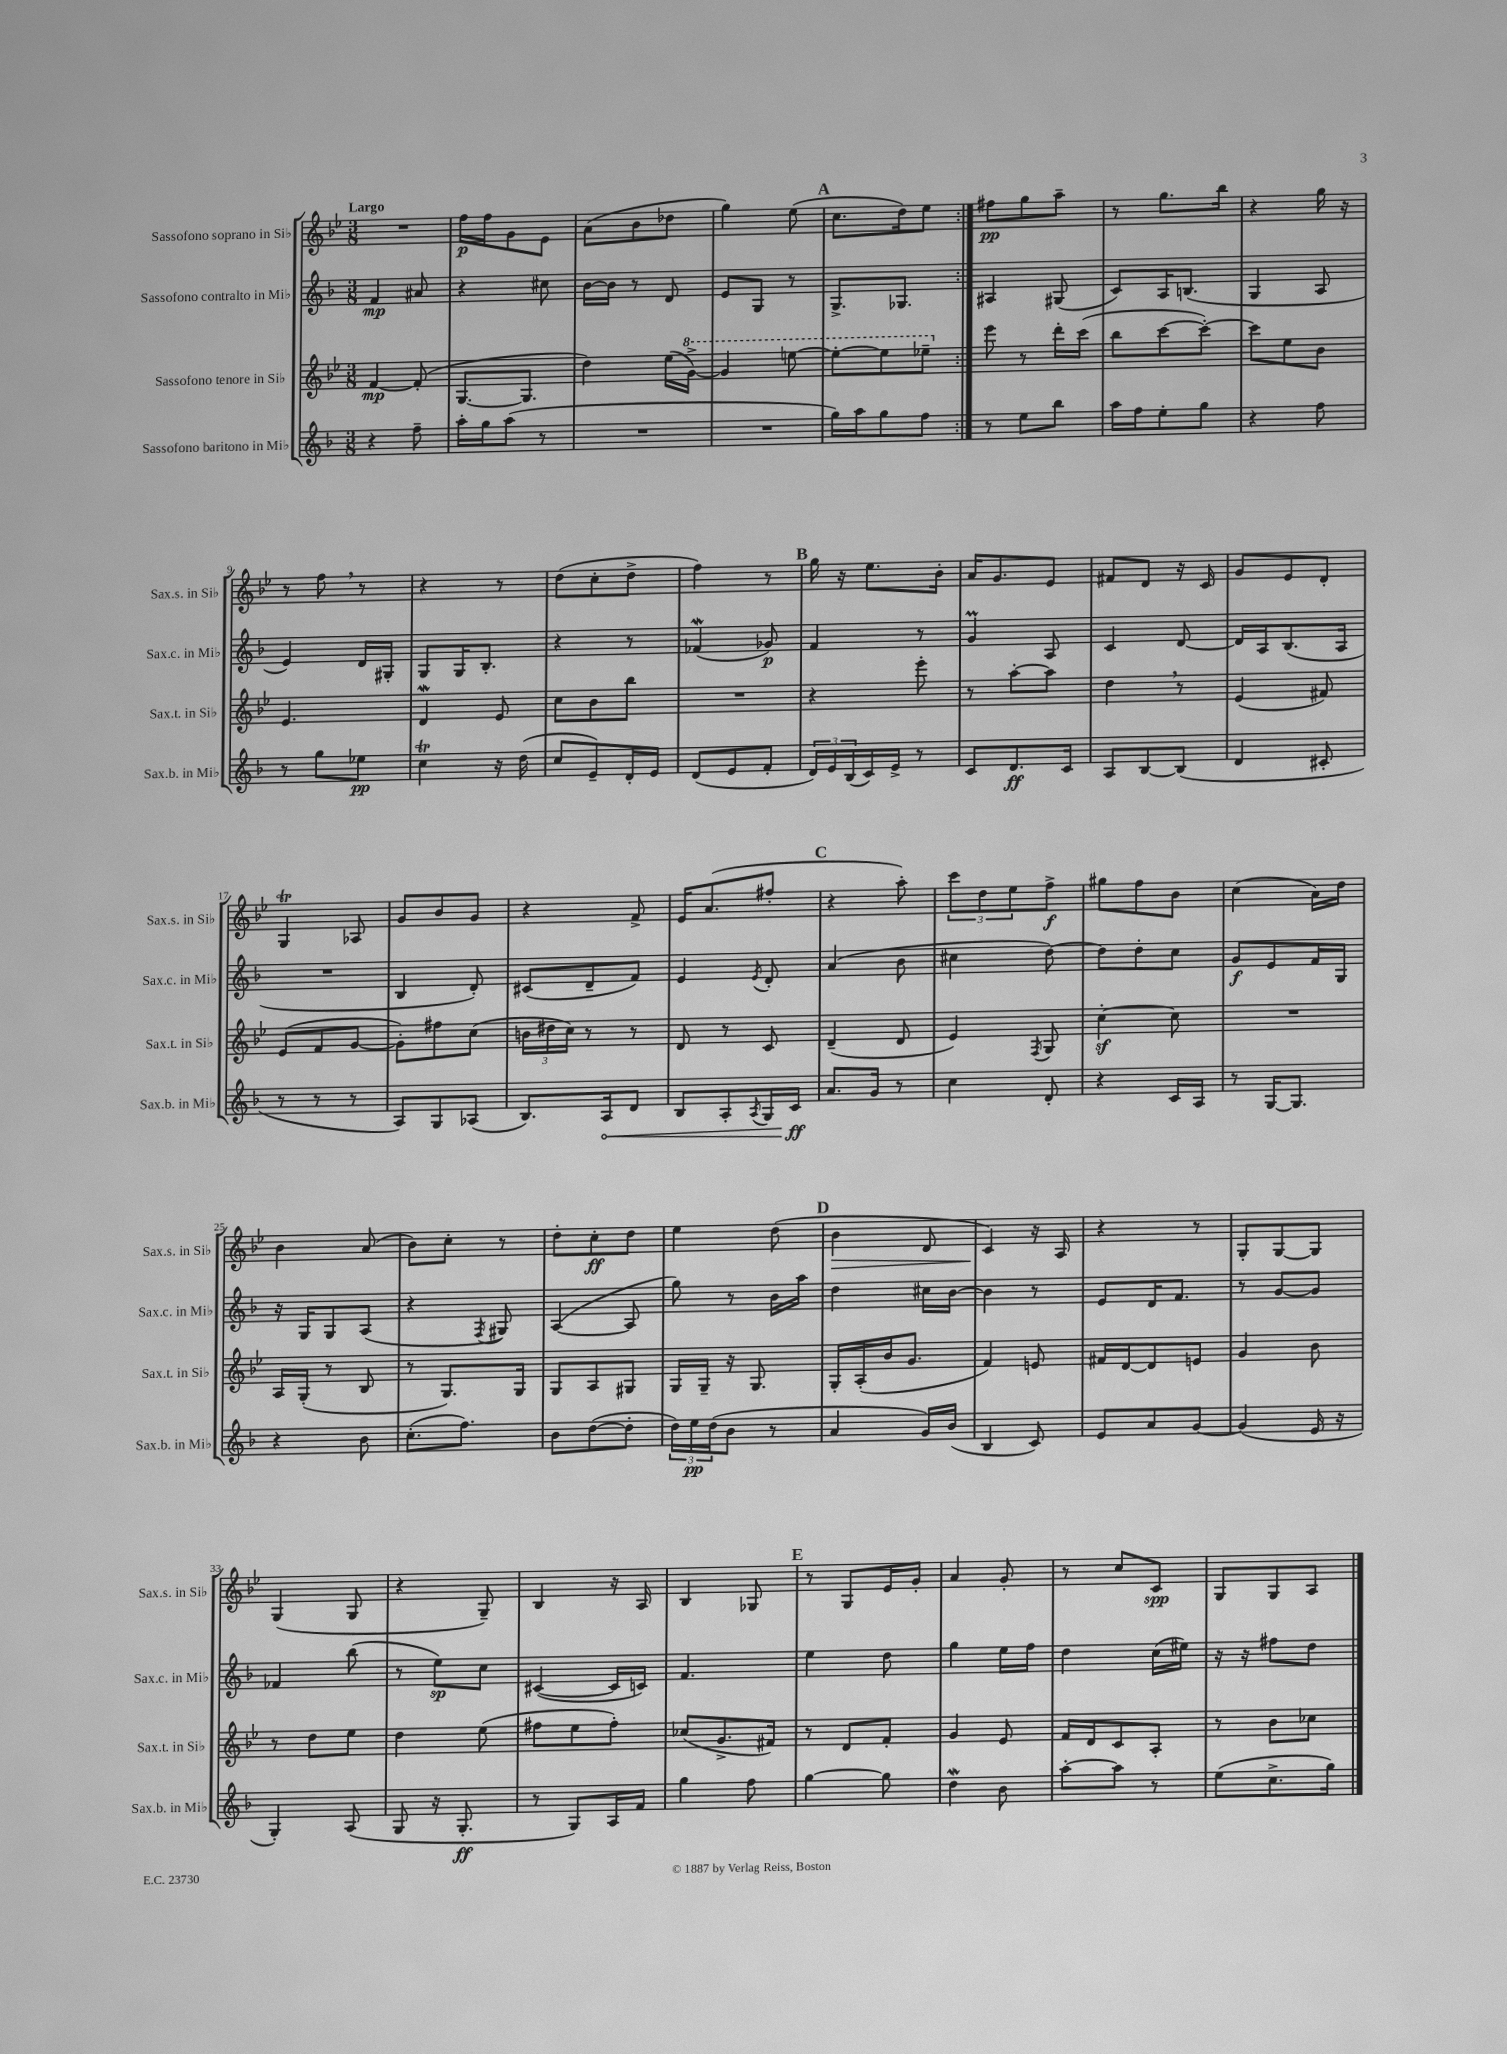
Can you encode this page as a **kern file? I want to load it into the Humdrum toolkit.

**kern	**kern	**kern	**kern
*staff4	*staff3	*staff2	*staff1
*clefG2	*clefG2	*clefG2	*clefG2
*k[b-]	*k[b-e-]	*k[b-]	*k[b-e-]
*M3/8	*M3/8	*M3/8	*M3/8
4r	[4f/	4f/	4.r
8ff~\	(8f'/]	8a#/	.
=	=	=	=
16aa'\LL	[8.G/L	4r	16ff\LL
16gg\J	.	.	16ff\J
(8aa\J	.	.	8g\
.	8.G/]J	.	.
8r	.	8cc#\	8e-\J
=	=	=	=
4.r	4dd\)	[16b-\LL	(8a\L
.	.	16b-\]JJ	.
.	.	8r	8b-\
.	(16ee-\LL	8d/	8dd-\J
.	[16gg^\JJ)	.	.
=	=	=	=
4.r	4gg/]	8e/L	4gg\)
.	.	8G/J	.
.	[8eee\	8r	(8ee-\
=	=	=	=
16gg\LL)	8eee'\_L	8.G^/L	8.cc\L
16aa\J	.	.	.
8gg\	8eee\]	.	.
.	.	8.G-/J	16dd\k)
8ff\J	8eee-~\J	.	8ee-\J
=:|!	=:|!	=:|!	=:|!
8r	8eee-\	4A#/	8ff#\L
8ee\L	8r	.	8gg\
8bb-\J	16ddd'\LL	(8G#/	8aa~\J
.	(16ccc\JJ	.	.
=	=	=	=
16aa\LL	8bb-\L	8c/L)	8r
16ff\J	.	.	.
8ee'\	[8ccc\	16A/K	8.gg\L
.	.	(8.B/J	.
8gg\J	8ccc'\_J)	.	.
.	.	.	16bb-\Jk
=	=	=	=
4r	8ccc\]L	4G/	4r
.	8ee-\	.	.
8ff\	8b-\J	8A/	16gg\
.	.	.	16r
=	=	=	=
8r	4.e-/	4e/)	8r
8gg\L	.	.	8ff\
8ee-\J	.	16d/LL	8r
.	.	16G#'/JJ	.
=	=	=	=
4cc\	4d/	8G/L	4r
.	.	16G/K	.
.	.	8.B-'/J	.
16r	8e-/	.	8r
(16dd\	.	.	.
=	=	=	=
8cc/L	8cc\L	4r	(8dd\L
8e~/)	8b-\	.	8cc'\
16d'/L	8bb-\J	8r	8dd^\J
16e/JJ	.	.	.
=	=	=	=
(8d/L	4.r	(4f-/	4ff\)
8e/	.	.	.
8f'/J	.	8g-/)	8r
=	=	=	=
24d/LL)	4r	4f/	16gg\
24e/	.	.	.
.	.	.	16r
(24B-/	.	.	.
16c/)	.	.	8.ee-\L
16e^/JJ	.	.	.
8r	8eee-'\	8r	.
.	.	.	16b-'\Jk
=	=	=	=
8c/L	8r	4g/	16a/LK
.	.	.	8.g/
8.d/	[8aa'\L	.	.
.	8aa\]J	8A/	8e-/J
16c/Jk	.	.	.
=	=	=	=
8A/L	4dd\	4c/	8f#/L
[8B-/	.	.	8d/J
(8B-/]J	8r	[8d/	16r
.	.	.	16c/
=	=	=	=
4d/	(4e-/	16d/]LL	8g/L
.	.	16A/J	.
.	.	(8.B-/	8e-/
8c#'/	8f#/)	.	8d'/J
.	.	16A/Jk	.
=	=	=	=
8r	(8e-/L	4.r	4G/
8r	8f/	.	.
8r	[8g/J	.	8A-/
=	=	=	=
8A/L)	8g'\]L)	4B-/	8g/L
8G/	8ff#\	.	8b-/
(8A-/J	(8cc\J	8d'/)	8g/J
=	=	=	=
8.B-/L)	24b\LL	(8c#/L	4r
.	24dd#\	.	.
.	24cc\JJ)	.	.
.	8r	8d~/	.
16A/k	.	.	.
8d/J	8r	8f/J)	8f^/
=	=	=	=
8B-/L	8d/	4e/	16e-/LK
.	.	.	(8.a/
8A'/	8r	.	.
8qA/	.	8qe/	.
16G/L	8c/	8d'/	8ff#'/J
16c/JJ	.	.	.
=	=	=	=
8.a/L	(4d~/	(4a/	4r
16g/Jk	.	.	.
8r	8d/	8b-\	8aa'\)
=	=	=	=
4cc\	4e-/)	4cc#\	12ccc\L
.	.	.	12dd\
.	.	.	12ee-\
.	8qF/	.	.
8d'/	8G/	[8dd\)	8ff^\J
=	=	=	=
4r	[4cc'\	8dd\]L	8gg#\L
.	.	8dd'\	8ff\
16c/LL	8cc\]	8cc\J	8b-\J
16A/JJ	.	.	.
=	=	=	=
8r	4.r	8g/L	(4cc\
[16G/LK	.	8e/	.
8.G/]J	.	.	.
.	.	16f/L	16a\LL)
.	.	16G/JJ	16dd\JJ
=	=	=	=
4r	16A/LL	16r	4b-\
.	(16G'/JJ	16G/LK	.
.	8r	8G/	.
8b-\	8B-/	(8A/J	(8a/
=	=	=	=
(8.cc'\L	8r	4r	8b-\L)
.	8.G/L)	.	8cc'\J
8.ff\J)	.	.	.
.	.	8qF/	.
.	.	8G#/)	8r
.	16G/Jk	.	.
=	=	=	=
8b-\L	8G/L	([4A/	8dd'\L
([8dd\	8A/	.	8cc'\
8dd'\]J	8G#/J	8A/]	8dd\J
=	=	=	=
24dd\LL)	16G/LL	8gg\)	4ee-\
24ee\	.	.	.
.	16G~/JJ	.	.
(24dd\J	.	.	.
8b-\J	16r	8r	.
.	8.G/	.	.
8r	.	16b-\LL	(8dd\
.	.	16aa\JJ	.
=	=	=	=
4a/	16G'/LL	4dd\	4b-\
.	(16A'/	.	.
.	16b-/J	.	.
.	8.g/J	.	.
16g/LL)	.	16cc#\LL	8d/
(16b-/JJ	.	[16b-\JJ	.
=	=	=	=
4B-/	4f/)	4b-\]	4c/)
8c/)	8e/	8r	16r
.	.	.	16A/
=	=	=	=
8e/L	16f#/LL	8e/L	4r
.	[16d/J	.	.
8a/	8d/]	16d/K	.
.	.	8.f/J	.
[8g/J	8e/J	.	8r
=	=	=	=
(4g/]	4g/	8r	8G'/L
.	.	[8g/L	[8G/
16e/	8b-\	8g/]J	8G/]J
16r	.	.	.
=	=	=	=
4G'/)	8r	4f-/	(4G/
.	8dd\L	.	.
(8A/	8ee-\J	(8bb-\	8G/
=	=	=	=
8G/	4dd\	8r	4r
16r	.	8ee\L)	.
8.G'/	.	.	.
.	(8ee-\	8cc\J	8G~/)
=	=	=	=
8r	8ff#\L	([4c#/	4B-/
8G/L)	8ee-\	.	.
16A/L	8ff#'\J)	16c#/]LL	16r
16f/JJ	.	16c/JJ)	16A/
=	=	=	=
4gg\	(8cc-/L	4.f/	4B-/
.	8.g^/	.	.
8ff\	.	.	8G-/
.	16f#/Jk)	.	.
=	=	=	=
[4gg\	8r	4ee\	8r
.	8d/L	.	8G/L
8gg\]	8f'/J	8dd\	16e-/L
.	.	.	16g'/JJ
=	=	=	=
4dd\	4g/	4gg\	4a/
8b-\	8e-/	16ee\LL	8g'/
.	.	16ff\JJ	.
=	=	=	=
[8aa'\L	16f/LL	4dd\	8r
.	16d/J	.	.
8aa\]J	8c/	.	8cc/L
8r	8A'/J	(16cc\LL	8c/J
.	.	16ee#\JJ)	.
=	=	=	=
(8ee\L	8r	16r	8G/L
.	.	16r	.
8.cc^\	8b-\L	8ff#\L	8G/
.	8cc-\J	8dd\J	8A/J
16gg\Jk)	.	.	.
==	==	==	==
*-	*-	*-	*-
